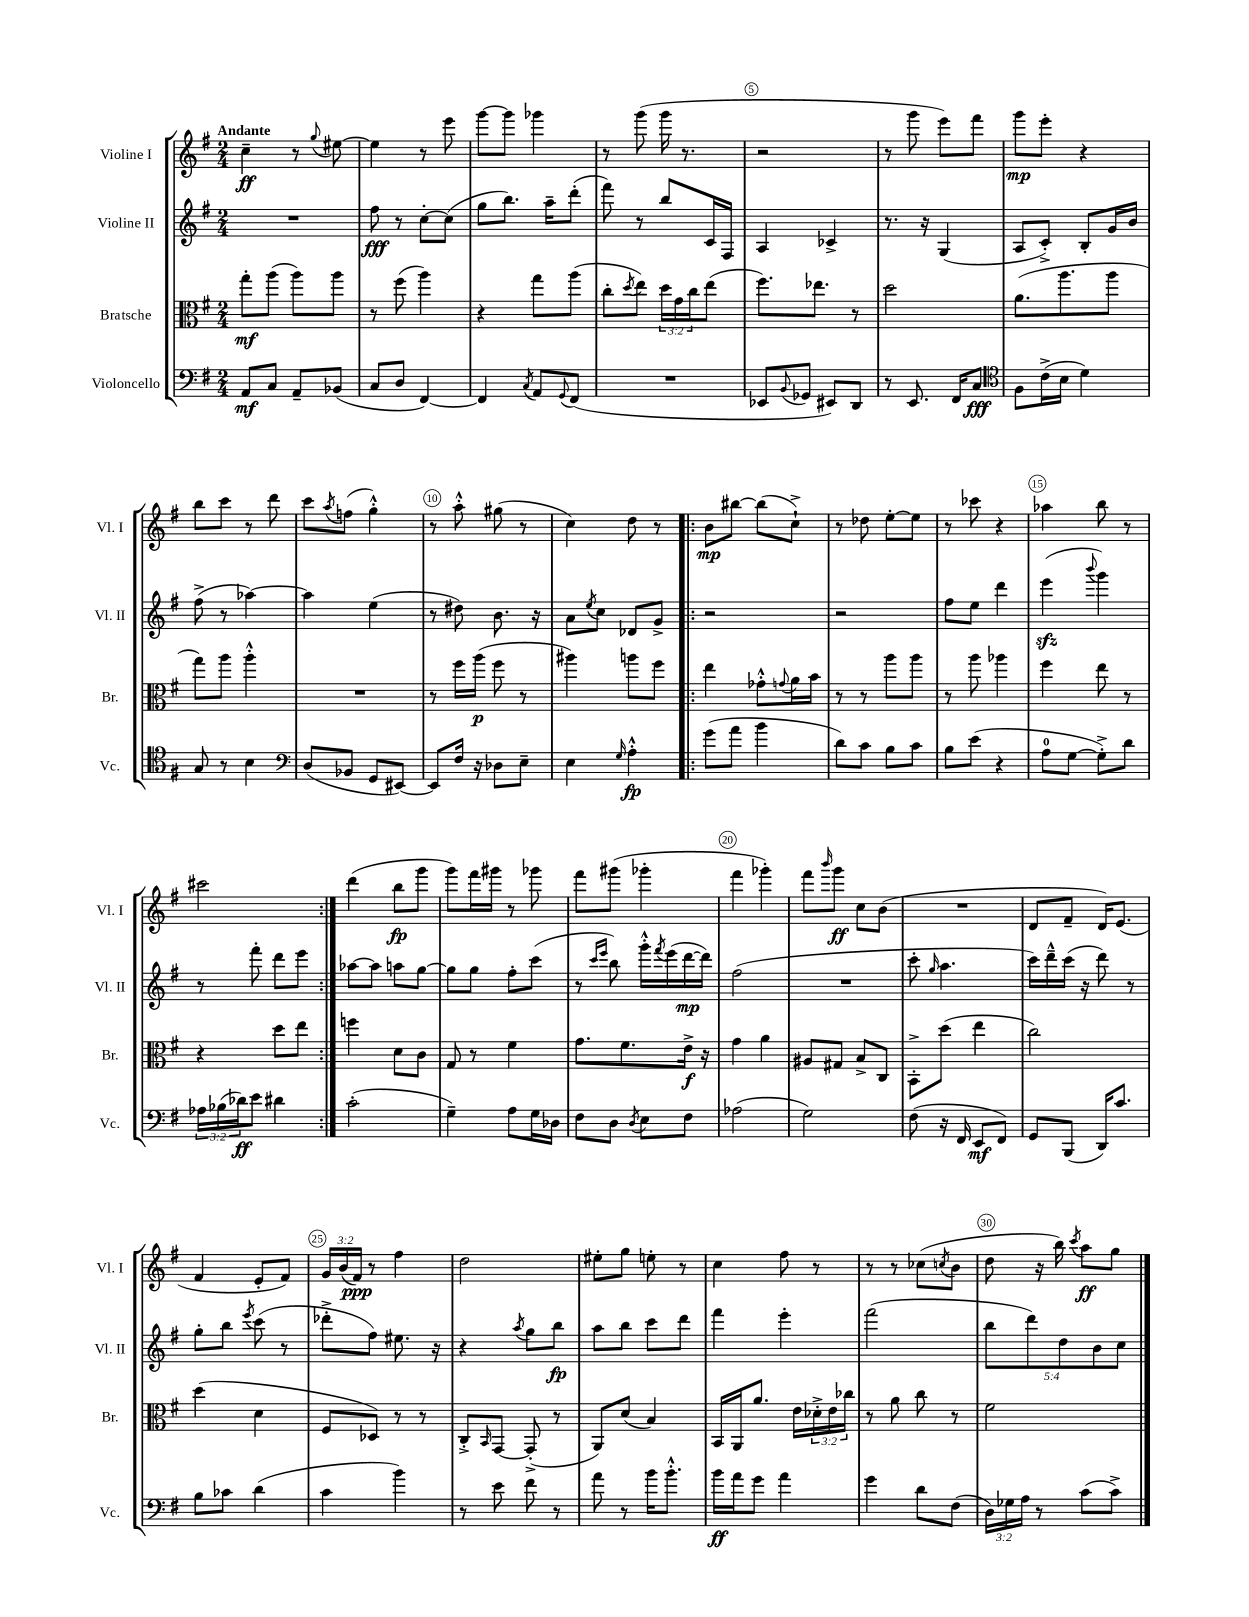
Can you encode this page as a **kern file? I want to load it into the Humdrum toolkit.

**kern	**kern	**kern	**kern
*staff4	*staff3	*staff2	*staff1
*clefF4	*clefC3	*clefG2	*clefG2
*k[f#]	*k[f#]	*k[f#]	*k[f#]
*M2/4	*M2/4	*M2/4	*M2/4
8AA	8gg'	2r	4cc~
8C	(8aa	.	.
8AA~	8aa)	.	8r
.	.	.	8qqgg
(8BB-	8aa	.	[8ee#
=	=	=	=
8C	8r	8ff#	4ee#]
8D	(8ff#	8r	.
[4FF#)	4aa)	[8cc'	8r
.	.	(8cc]	8eee
=	=	=	=
4FF#]	4r	8gg	[8ggg
.	.	8.bb)	8ggg]
8qC	.	.	.
8AA	8gg	.	4ggg-
.	.	16aa~	.
8qqGG	.	.	.
(8FF#	(8aa	(8ddd'	.
=	=	=	=
2r	8cc'	8fff#)	8r
.	8qdd	.	.
.	8ee)	8r	(8ggg
.	24dd	8bb	16ggg
.	24g	.	.
.	.	.	8.r
.	24cc	.	.
.	(8ee	16c	.
.	.	16F#	.
=	=	=	=
8EE-	8.ff#)	4A	2r
8qqBB	.	.	.
8GG-	.	.	.
.	8.ee-	.	.
8EE#)	.	4c-^	.
8DD	8r	.	.
=	=	=	=
8r	2dd	8.r	8r
8.EE	.	.	8ggg
.	.	16r	.
.	.	(4G	8eee)
16FF#	.	.	.
8C	.	.	8fff#
=	=	=	=
*clefC4	*	*	*
8F#	(8.a	8A	8ggg
(16c^	.	8c'^)	8eee'
16B	8.aa	.	.
4d)	.	8B'	4r
.	8aa	16g	.
.	.	16b	.
=	=	=	=
8G	8gg)	(8ff#^	8bb
8r	8aa	8r	8ccc
4B	4aa'^^	[4aa-)	8r
.	.	.	8ddd
=	=	=	=
*clefF4	*	*	*
(8D	2r	4aa-]	8ccc
.	.	.	8qaa
8BB-	.	.	(8ff
8GG	.	(4ee	4gg'^^)
[8EE#)	.	.	.
=	=	=	=
8EE#]	8r	8r	8r
16F#	16ff#	8dd#)	8aa'^^
16r	(16aa	.	.
8D-	8ff#	8.b	(8gg#
8E~	8r	.	8r
.	.	16r	.
=	=	=	=
4E	4aa#)	8a	4cc)
.	.	8qee	.
.	.	8cc	.
16qqG	.	.	.
4A'^^	8aa	8d-	8dd
.	8ff#	8g^	8r
=!|:	=!|:	=!|:	=!|:
(8g	4ee	2r	8b
8a	.	.	[8bb#
4b	8g-'^^	.	(8bb#]
.	8qqg	.	.
.	16a	.	8cc`^)
.	16b	.	.
=	=	=	=
8d)	8r	2r	8r
8c	8r	.	8dd-
8B	8aa	.	[8ee'
8c	8aa	.	8ee]
=	=	=	=
8B	8r	8ff#	8r
(8e	8aa	8ee	8ccc-
4r	4aa-	4ddd	4r
=	=	=	=
8A	4ff#	(4eee	4aa-
[8G	.	.	.
.	.	8qqbbb	.
8G'^])	8ee	4ggg)	8bb
8d	8r	.	8r
=	=	=	=
24A-	4r	8r	2ccc#
(24B-	.	.	.
24d-)	.	.	.
8e	.	8fff#'	.
4d#	8dd	8ddd	.
.	8ee	8eee	.
=:|!	=:|!	=:|!	=:|!
(2c'	4ff	[8aa-	(4ddd
.	.	8aa-]	.
.	8d	8aa	8bb
.	8c	[8gg	8ggg
=	=	=	=
4G~)	8G	8gg]	8ggg)
.	8r	8gg	16fff#
.	.	.	16ggg#
8A	4f#	8ff#'	8r
16G	.	(8ccc	8ggg-
16D-	.	.	.
=	=	=	=
8F#	8.g	8r	8fff#
.	.	16qqccc	.
.	.	16qqeee	.
8D	.	8bb)	(8ggg#
.	8.f#	.	.
8qD	.	.	.
8E	.	16ggg'^^	4ggg-'
.	.	8qfff#	.
.	.	(16eee	.
8F#	16e^	[16ddd	.
.	16r	16ddd])	.
=	=	=	=
(2A-	4g	(2ff#	4fff#
.	4a	.	4ggg-')
=	=	=	=
2G)	8A#	2r	8fff#
.	.	.	16qqbbb
.	8G#	.	8ggg
.	8B^	.	8cc
.	8C	.	(8b
=	=	=	=
(8F#	8BB'^	8ccc'	2r
.	.	16qqgg	.
16r	(8dd	4.aa	.
16FF#	.	.	.
8EE	4ee	.	.
8FF#)	.	.	.
=	=	=	=
8GG	2cc)	16ccc)	8d
.	.	16ddd~^^	.
(8BBB	.	(16ccc	8f#~
.	.	16r	.
16DD)	.	8ddd)	16d)
8.c	.	.	(8.e
.	.	8r	.
=	=	=	=
8B	(4dd	8gg'	4f#
8c-	.	8bb	.
.	.	8qeee	.
(4d	4d	(8ccc	8e'
.	.	8r	8f#)
=	=	=	=
4c	8F#	8ddd-'^	24g
.	.	.	(24b
.	.	.	24f#)
.	8D-)	8ff#)	8r
4b)	8r	8.ee#	4ff#
.	8r	.	.
.	.	16r	.
=	=	=	=
8r	8C'^	4r	2dd
.	16qqBB	.	.
8e	[8GG	.	.
.	.	8qaa	.
8f#	(8GG'^]	8gg	.
8r	8r	8bb	.
=	=	=	=
8a	8AA)	8aa	8ee#'
8r	(8d	8bb	8gg
16b	4B)	8ccc	8ee'
8.b'^^	.	.	.
.	.	8ddd	8r
=	=	=	=
16b	16BB	4fff#	4cc
16a	16AA	.	.
8g	8.a	.	.
4a	.	4eee'	8ff#
.	16e	.	.
.	24d-'^	.	8r
.	24e	.	.
.	24cc-	.	.
=	=	=	=
4g	8r	(2fff#	8r
.	8a	.	8r
8d	8cc	.	(8cc-
.	.	.	8qcc
(8F#	8r	.	8b
=	=	=	=
24D)	2f#	10bb	8dd
24G-	.	.	.
24A	.	.	.
.	.	10ddd)	.
8r	.	.	16r
.	.	.	16bb)
.	.	10dd	.
.	.	.	8qccc
(8c	.	.	8aa
.	.	10b	.
8c^)	.	.	8gg
.	.	10cc	.
==	==	==	==
*-	*-	*-	*-
